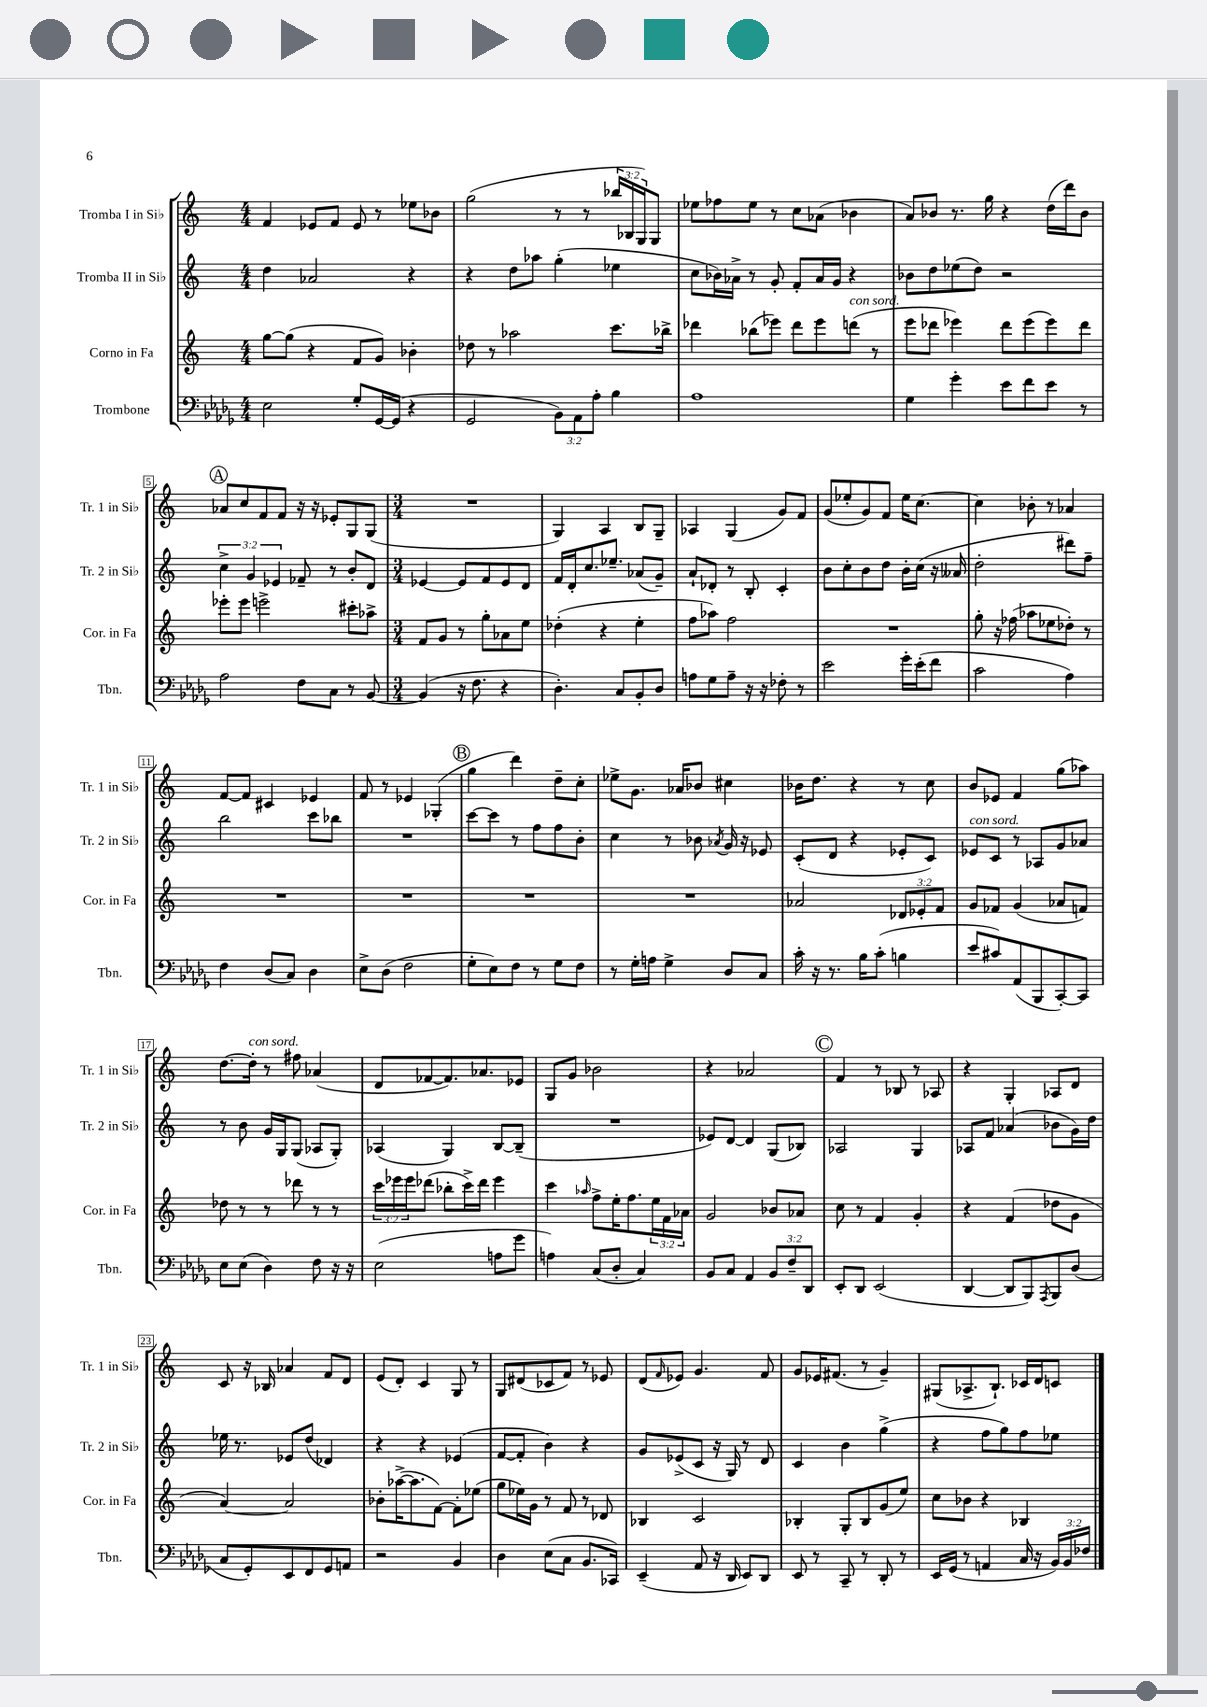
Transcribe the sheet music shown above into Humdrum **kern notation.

**kern	**kern	**kern	**kern
*part4	*part3	*part2	*part1
*staff4	*staff3	*staff2	*staff1
*I"Trombone	*I"Corno in Fa	*I"Tromba II in Si♭	*I"Tromba I in Si♭
*I'Tbn.	*I'Cor. in Fa	*I'Tr. 2 in Si♭	*I'Tr. 1 in Si♭
*clefF4	*clefG2	*clefG2	*clefG2
*k[b-e-a-d-g-]	*k[]	*k[]	*k[]
*M4/4	*M4/4	*M4/4	*M4/4
=1	=1	=1	=1
2E-\	[8gg\L	4dd\	4f/
.	(8gg\J]	.	.
.	4r	2a-X/	8e-X/L
.	.	.	8f/J
8G-'/L	8f/L	.	8e-/
[16GG-/L	8g/J)	.	8r
(16GG-/JJ]	.	.	.
4r	4b-X'\	4r	8ee-X\L
.	.	.	8b-X\J
=2	=2	=2	=2
2GG-/	8dd-X\	4r	(2gg\
.	8r	.	.
.	2aa-X\	8dd\L	.
.	.	8aa-X\J	.
12BB-\L)	.	(4gg'\	8r
12AA-\	.	.	.
.	.	.	8r
12A-'\J	.	.	.
4B-\	8.ccc\L	4ee-X\	24bb-X/LL
.	.	.	24B-X/
.	.	.	24G/J)
.	.	.	8G/J
.	16bb-X^\Jk	.	.
=3	=3	=3	=3
1A-	4ddd-X\	8cc\L	8ee-X\L
.	.	16b-X\L)	8ff-X\
.	.	16a-X^\JJ	.
.	(8bb-X\L	8r	8ee-\J
.	8eee-X\J)	8g'/	8r
.	8ddd-\L	8f'/L	8cc\L
.	8eee-\	16a-/L	(8a-X\J
.	.	16g/JJ	.
!	!LO:TX:a:i:t=con sord.	!	!
.	(8dddn\J	4r	4b-X\
.	8r	.	.
=4	=4	=4	=4
4G-\	8eee\L	8b-X\L	8a/L)
.	8ddd-X\J	8dd\	8b-X/J
4g-'\	4eee-X\)	(8ee-X\	8.r
.	.	8dd\J)	.
.	.	.	16gg\
8e-\L	8ddd-\L	2r	4r
8f\	(8eee-\	.	.
8e-\J	8eee-\)	.	(16dd\LL
.	.	.	16ddd\J)
8r	8ddd-\J	.	8b-\J
!!LO:LB:g=z
!!LO:REH:place=s1:t=A
=5	=5	=5	=5
2A-\	8eee-X'\L	6cc^\	8a-X/L
.	8eee-\J	.	8cc/
.	.	6g/	.
.	2eeen^\	.	8f/
.	.	6e-X/	.
.	.	.	8f/J
8F\L	.	8f-X~/	16r
.	.	.	16r
8C\J	.	8r	8e-X'/L
8r	8ccc#X'\L	8b'/L	8G/
[8BB-/	8aa-X^\J	8d/J	(8G/J
=6	=6	=6	=6
*M3/4	*M3/4	*M3/4	*M3/4
(4BB-/]	8f/L	[4e-X/	2.r
.	8g/J	.	.
16r	8r	8e-/L]	.
8.F\	.	.	.
.	8gg'\L	8f/	.
4r	8a-X\	8e-/	.
.	8ee\J	8d/J	.
=7	=7	=7	=7
4.D-'\)	(4dd-X'\	16f/LL	4G/)
.	.	16d'/J	.
.	.	8.cc/	.
.	4r	.	4A/
.	.	8.ee-X~/J	.
8C/L	.	.	.
8BB-'/	4ee'\	(8a-X/L	8B/L
8D-/J	.	8g~/J)	8G~/J
=8	=8	=8	=8
8An\L	8ff\L	8a`/L	4A-X/
8G-\	8aa-X\J)	8d-X'/J	.
8A~\J	2ff\	8r	(4G/
16r	.	8B'/	.
16r	.	.	.
8F-X'\	.	4c'/	8g/L)
8r	.	.	8f/J
=9	=9	=9	=9
2e-\	2.r	8b\L	(8g/L
.	.	8cc'\	8ee-X'/
.	.	8b\	8g/)
.	.	8dd\J	8f/J
16g-'\LL	.	16b'\LL	16ee-\KL
(16e-'\J	.	(16cc\JJ	[8.cc\J
8f\J	.	16r	.
.	.	16a--X/	.
=10	=10	=10	=10
2c\	8gg'\	2dd'\	4cc\]
.	16r	.	.
.	(16ff-X\	.	.
.	8aa-X\L	.	8b-X'\
.	8ee-X\	.	8r
4A-\)	8dd-X'\J)	8ddd#X\L)	4a-X/
.	8r	8ff~\J	.
!!LO:LB:g=z
=11	=11	=11	=11
4F\	2.r	2bb\	[8f/L
.	.	.	8f/J]
(8D-/L	.	.	4c#X/
8C/J)	.	.	.
4D-\	.	8ccc\L	4e-X/
.	.	8bb-X\J	.
=12	=12	=12	=12
8E-^\L	2.r	2.r	8f/
(8D-\J	.	.	8r
2F\	.	.	4e-X/
.	.	.	(4G-X'/
!!LO:REH:place=s1:t=B
=13	=13	=13	=13
8G-'\L	2.r	[8ccc\L	4gg\
8E-\)	.	8ccc\J]	.
8F\J	.	8r	4ddd\)
8r	.	8ff\L	.
8G-\L	.	8ff\	8dd~\L
8F\J	.	8b'\J	8cc'\J
=14	=14	=14	=14
8r	2.r	4cc\	8ee-X^\L
16G-'\LL	.	.	8.g\J
16An\JJ	.	.	.
4G-^\	.	8r	.
.	.	.	16a-X/KL
.	.	8b-X\	8b-X/J
.	.	8qa-X/	.
8D-/L	.	16g/	4cc#X\
.	.	16r	.
8C/J	.	8e-X/	.
=15	=15	=15	=15
16c'\	2a-X/	(8c'/L	16b-X\KL
16r	.	.	8.dd\J
8.r	.	8d/J	.
.	.	4r	4r
16B-\KL	.	.	.
(8c'\J	.	.	.
4Bn\	12d-X/L	8e-X'/L	8r
.	12e-X'/	.	.
.	.	8c/J)	8cc\
.	12f/J	.	.
=16	=16	=16	=16
!	!	!LO:TX:a:i:t=con sord.	!
8e-/L	8g/L	8e-X/L	8b/L
8c#X/)	8f-X/J	8c/J	8e-X/J
(8AA-/	(4g/	8r	4f/
8BBB-/	.	8A-X/L	.
[8CC'/)	8a-X/L	8g/	(8gg\L
8CC/J]	8fn/J)	8a-X/J	8aa-X\J)
!!LO:LB:g=z
=17	=17	=17	=17
8E-\L	8dd-X\	8r	[8.dd\L
(8E-\J	8r	8b\	.
!	!	!	!LO:TX:a:i:t=con sord.
.	.	.	16dd'\Jk]
4D-\)	8r	16g/LL	8r
.	.	16G/J	.
.	8ddd-X\	(8G/J	8ff#X\
8F\	8r	8A-X/L	(4a-X/
16r	8r	8G'/J)	.
16r	.	.	.
=18	=18	=18	=18
(2E-\	24ccc\LL	(4A-X/	8d/L
.	24eee-X\	.	.
.	24eee-\J	.	.
.	(8ddd-X\J	.	[8f-X/
.	8bb-X'\L	4G/)	8.f-/])
.	16ccc^\L)	.	.
.	16ddd-\JJ	.	8.a-X/
8An\L	4eee-\	[8B/L	.
8g-\J	.	(8B~/J]	8e-X/J
=19	=19	=19	=19
4An\)	4ccc\	2.r	8G/L
.	.	.	8g/J
.	16qqaa-X/	.	.
(8C/L	8ff^\L	.	2b-X\
8D-'/J	16ee'\K	.	.
.	8.ff\	.	.
4C/)	.	.	.
.	24ee\L	.	.
.	24f\	.	.
.	24a-X\JJ	.	.
=20	=20	=20	=20
8BB-/L	2g/	8e-X/L)	4r
8C/J	.	[8d/J	.
4AA-/	.	4d/]	2a-X/
12BB-/L	8b-X/L	(8G/L	.
12F~/	.	.	.
.	8a-X/J	8B-X/J)	.
12DD-/J	.	.	.
!!LO:REH:place=s1:t=C
=21	=21	=21	=21
8EE-'/L	8cc\	2A-X/	4f/
8DD-/J	8r	.	.
(2EE-/	4f/	.	8r
.	.	.	8B-X/
.	4g'/	4G/	8r
.	.	.	8A-X/
=22	=22	=22	=22
[4DD-/	4r	8A-X/L	4r
.	.	8f/J	.
8DD-/L]	(4f/	(4a-X/	4G'/
8BBB-/)	.	.	.
8qAAA-/	.	.	.
8BBB-/	8dd-X\L	8b-X\L	8A-X/L
(8D-/J	8g\J	16g\L)	8d/J
.	.	16dd\JJ	.
!!LO:LB:g=z
=23	=23	=23	=23
8C/L	[4a/)	16ee-X\	8c/
.	.	8.r	.
8GG-'/)	.	.	16r
.	.	.	16B-X/
8EE-/	2a/]	8e-X/L	4a-X/
8FF/	.	(8dd/J	.
8GG-/	.	4d-X/)	8f/L
8AAn/J	.	.	8d/J
=24	=24	=24	=24
2r	8b-X'\L	4r	(8e/L
.	([16aa-X^\K	.	8d'/J)
.	8.aa-\]	.	.
.	.	4r	4c/
.	[8f\J)	.	.
4BB-/	8f'\L]	(4e-X/	8G/
.	(8ee-X\J	.	8r
=25	=25	=25	=25
4D-\	8gg\L	[8f/L	8G/L
.	16ee-X\L)	8f'/J]	(8d#X/
.	16g\JJ	.	.
(8E-\L	8r	4b\)	8c-X/
8C\J	8f/	.	8f/J)
8.BB-/L	8r	4r	8r
.	8d-X/	.	8e-X/
16CC-X/Jk)	.	.	.
=26	=26	=26	=26
(4EE-~/	4B-X/	8g/L	(8d/L
.	.	.	16qqf/
.	.	(8e-X^/	8e-X/J)
8AA-/	2c/	8c/J	4.g/
16r	.	16r	.
16DD-/	.	16G/)	.
8EE-/L)	.	8r	.
8DD-/J	.	8d/	8f/
=27	=27	=27	=27
8EE-/	4B-X'/	4c/	8g/L
8r	.	.	16e-X/K
.	.	.	(8.f#X/J
8CC~/	8G'/L	4b\	.
8r	8B-/	.	8r
8DD-'/	(8g/	(4gg^\	4g~/)
8r	8ee/J)	.	.
=28	=28	=28	=28
16EE-/LL	8cc\L	4r	(8G#X/L
(16GG-/JJ	.	.	.
8r	8b-X\J	.	8.A-X^/
4AAn/	4r	8ff\L	.
.	.	.	8.B`/J)
.	.	8gg\)	.
16C/	4B-X/	8ff\	16c-X/LL
16r	.	.	16d/J
24BB-/LL)	.	8ee-X\J	8cn/J
24BB-/	.	.	.
24F-X/JJ	.	.	.
==	==	==	==
*-	*-	*-	*-
